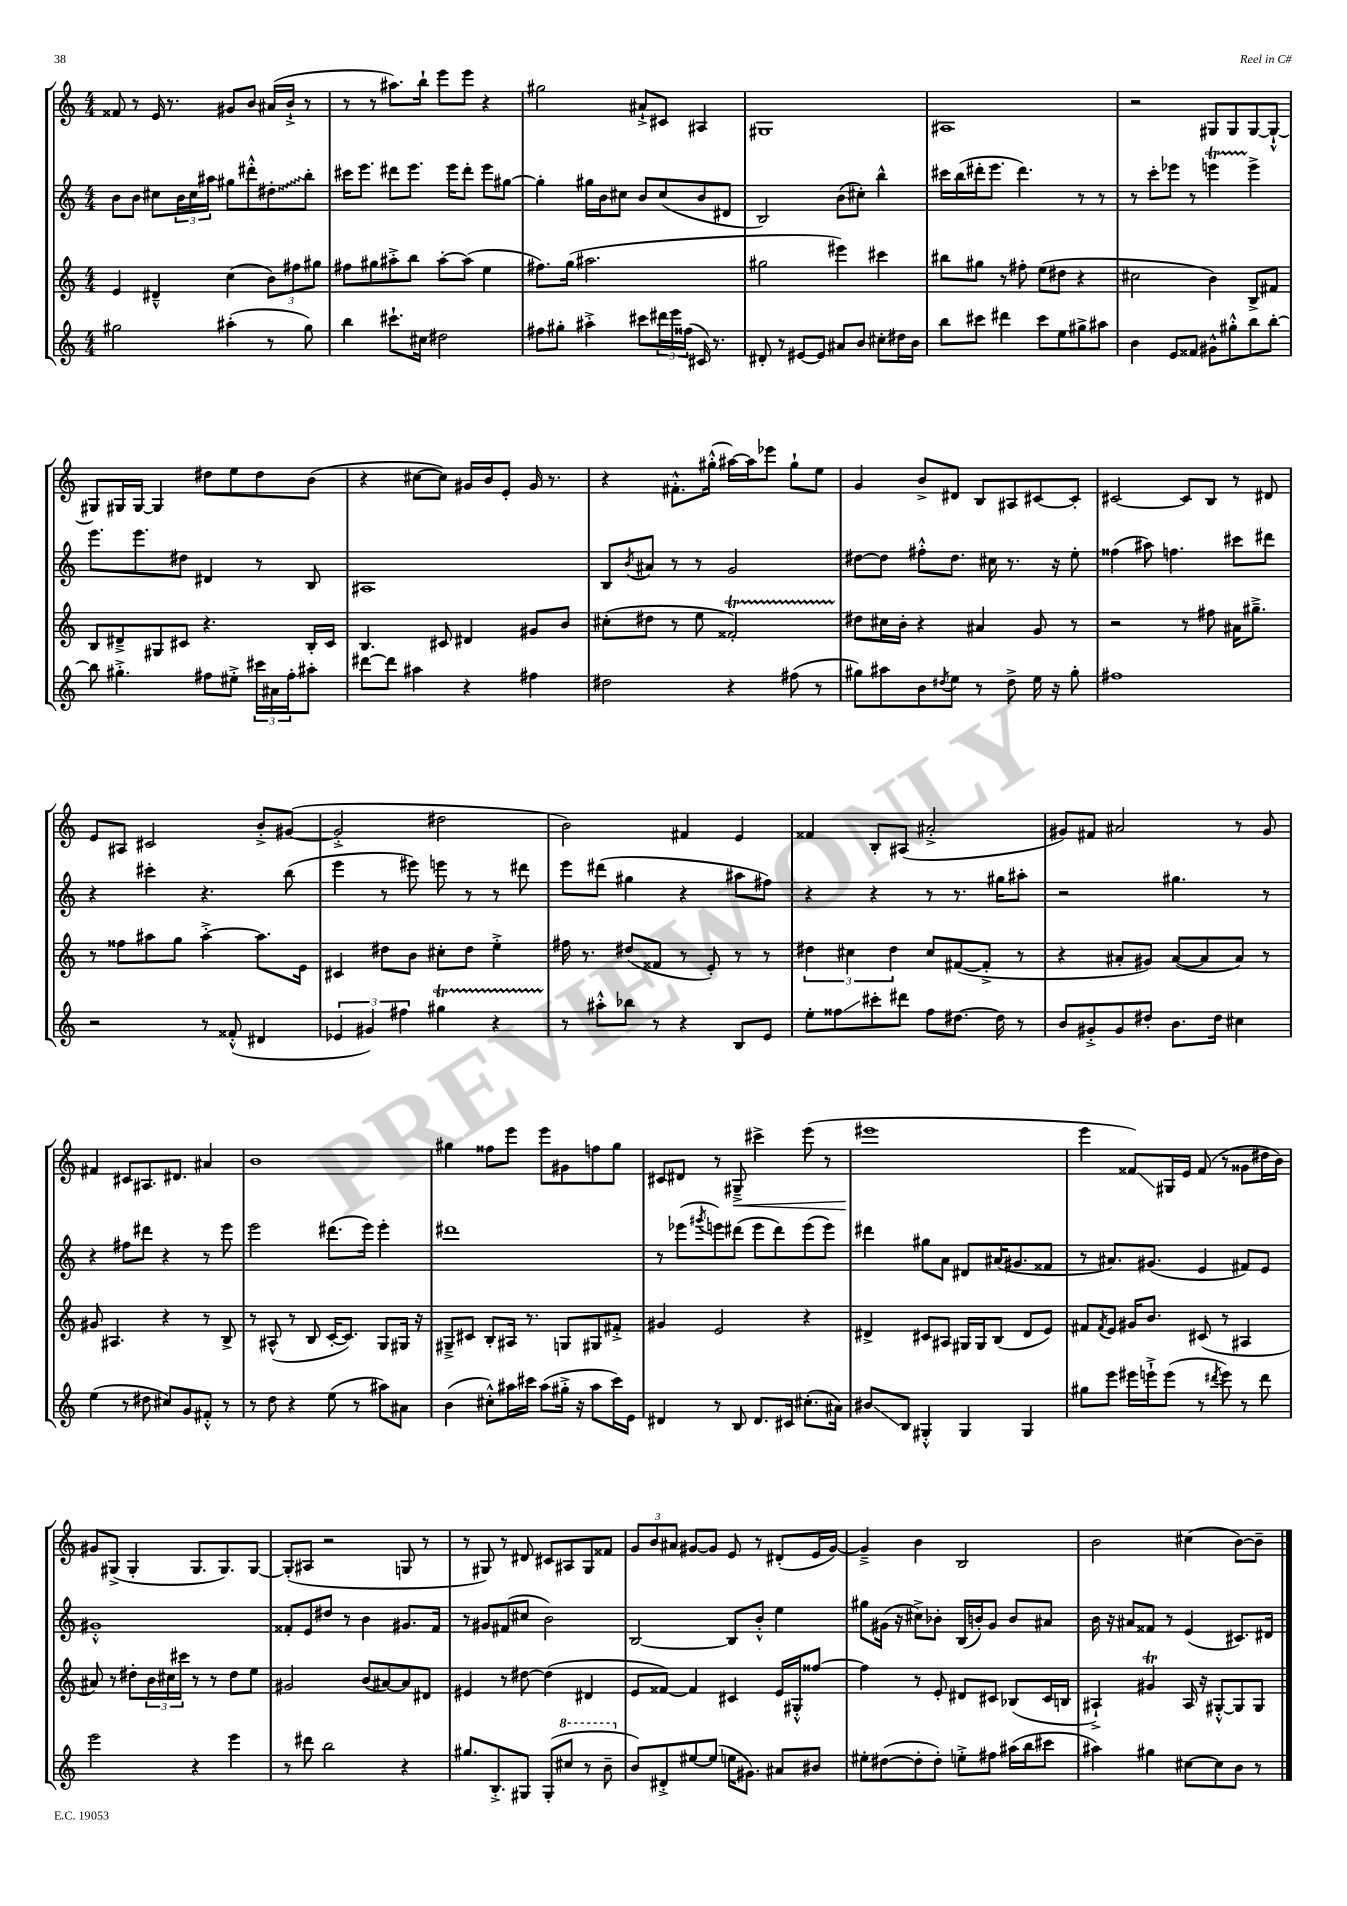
<<
\new StaffGroup <<
\new Staff = "s0" {
    \clef treble \key c \major \numericTimeSignature \time 4/4
    fisis'8 r8 e'16 r8. gis'8 b'8 ais'16( b'16-!-> r8 |
    r8 r8 ais''8.) b''16-! e'''8 e'''8 r4 |
    gis''2 ais'8-!-> cis'8 ais4 |
    gis1 |
    ais1 |
    r2 gis8 gis8 gis8~ gis8~-!-^ |
    gis8 gis16 gis16~ gis4 dis''8 e''8 dis''8 b'8( |
    r4 cis''8~ cis''8) gis'16 b'16 e'8-. gis'16 r8. |
    r4 fis'8.-.-^ gis''16-.-^( ais''16~) ais''16 ees'''8 gis''8-! e''8 |
    g'4 b'8-> dis'8 b8 ais8 cis'8~ cis'8-. |
    cis'2~ cis'8 b8 r8 dis'8 |
    e'8 ais8 cis'2 b'8-.-> gis'8~( |
    gis'2-.-> dis''2 |
    b'2) fis'4 e'4 |
    fisis'4 b8-. ais8( ais'2-.-> |
    gis'8) fis'8 ais'2 r8 gis'8 |
    fis'4 cis'8 ais8. dis'8. ais'4 |
    b'1 |
    gis''4 fisis''8 e'''8 e'''8 gis'8 f''8 gis''8 |
    cis'8 dis'8 r8 gis8--->\< cis'''4-> e'''8( r8 |
    eis'''1\! |
    e'''4 fisis'8\glissando) gis16 e'16 fisis'8( r8 gisis'8 dis''16 b'16) |
    gis'8 gis8->( gis4-. gis8. gis8.) gis8~ |
    gis8-.( ais8 r2 g8 r8 |
    r8 gis8) r8 dis'8 cis'8 ais8 gis8 fisis'8 |
    \tuplet 3/2 { g'8 b'8 ais'8 } gis'8~ gis'8 e'8 r8 dis'8-.( e'16 gis'16~) |
    gis'4---> b'4 b2 |
    b'2 cis''4( b'8~) b'8-- \bar "|." |
}
\new Staff = "s1" {
    \clef treble \key c \major \numericTimeSignature \time 4/4
    b'8 b'8 cis''8 \tuplet 3/2 { b'16 cis''16 ais''16 } gis''8 dis'''8-.-^ \once \override Glissando.style = #'zigzag dis''8-.\glissando b''8-. |
    cis'''16 e'''8. dis'''8 e'''8. e'''16 dis'''8-. e'''8 gis''8~ |
    gis''4-. gis''16 b'16 cis''8 b'8 cis''8( b'8 dis'8 |
    b2) b'8( cis''8-.) b''4-^ |
    cis'''16 b''16( dis'''16-. e'''8. dis'''4.) r8 r8 |
    r8 c'''8-. ees'''8 r8 e'''4\startTrillSpan e'''4->\stopTrillSpan |
    e'''8. e'''8. dis''8 dis'4 r8 b8 |
    ais1 |
    b8 \acciaccatura { b'8 } ais'8 r8 r8 g'2 |
    dis''8~ dis''8 fis''8-.-^ dis''8. cis''16 r8. r16 e''8-. |
    fisis''4( ais''8) f''4. cis'''8 dis'''8 |
    r4 cis'''4-. r4. b''8( |
    e'''4 r8 eis'''8) e'''8 r8 r8 dis'''8 |
    e'''8 dis'''8( gis''4 r4 ais''8 fis''8) |
    r4 r4 r8 r8. gis''16 ais''8-. |
    r2 gis''4. r8 |
    r4 fis''8 dis'''8 r4 r8 e'''8 |
    e'''2 dis'''8.( e'''16) e'''4-. |
    dis'''1 |
    r8 ees'''8( \acciaccatura { gis'''8 } e'''8) dis'''8( e'''8 dis'''8) e'''8( e'''8) |
    dis'''4 gis''8 a'8 dis'8 ais'16( gis'8. fisis'8 |
    r8 ais'8.) gis'8.( e'4 fis'8) e'8 |
    gis'1-.-^ |
    fisis'8-. e'8 dis''8 r8 b'4 gis'8. fisis'16 |
    r8 gis'8 fis'8( cis''8 b'2) |
    b2~ b8 b'8-.-^ e''4 |
    gis''8 gis'16( r16 cis''8->) bes'8-. b16( b'16-.) gis'8 b'8 ais'8 |
    b'16 r16 ais'8 fisis'8 r8 e'4( cis'8.) dis'16 \bar "|." |
}
\new Staff = "s2" {
    \clef treble \key c \major \numericTimeSignature \time 4/4
    e'4 dis'4---^ c''4( \tuplet 3/2 { b'8) fis''8 gis''8 } |
    fis''8 gis''8 ais''8-.-> b''8 ais''8~-. ais''8( e''4 |
    fis''8.) g''16( ais''2. |
    gis''2 eis'''4) cis'''4 |
    bis''8 gis''8 r8 fis''8-. e''8( dis''8 r4 |
    cis''2 b'4) b8-> fis'8 |
    b8 dis'8---> gis8 cis'8 r4. b16-. cis'16 |
    b4. cis'8 dis'4 gis'8 b'8 |
    cis''8-.( dis''8 r8 e''8 fisis'2-.\startTrillSpan) |
    dis''8\stopTrillSpan cis''16 b'16-. r4 ais'4 g'8 r8 |
    r2 r8 fis''8 ais'16 gis''8.---> |
    r8 fisis''8 ais''8 g''8 ais''4~-.-> ais''8. e'16 |
    cis'4 dis''8 b'8 cis''8-. dis''8 e''4-.-> |
    fis''16 r8. dis''8( fisis'8 r8 e'8-.) r8 r8 |
    \tuplet 3/2 { dis''4 cis''4 dis''4 } cis''8 fis'8~( fis'8-.-> r8 |
    r4 ais'8-. gis'8) ais'8~( ais'8 ais'8) r8 |
    gis'8 ais4. r4 r8 b8-> |
    r8 ais8-^( r8 b8 c'16~-. c'8.) g8 gis16 r16 |
    gis8---> cis'8 b8-. ais16 r8. g8 gis8 fis'8-.-> |
    gis'4 e'2 r4 |
    dis'4-> cis'8 ais8 gis16 gis16 b8( dis'8 e'8) |
    fis'8 \acciaccatura { fis'8 } e'8 gis'16 b'8. cis'8( r8 ais4 |
    ais'8) r8 dis''8-. \tuplet 3/2 { b'16 cis''16 cis'''16 } r8 r8 dis''8 e''8 |
    gis'2 b'8( ais'8~) ais'8 dis'8 |
    eis'4 r8 dis''8~ dis''4( dis'4 |
    e'8 fisis'8~) fisis'4 cis'4 e'16 gis16-.-^ fisis''8~ |
    fisis''4 r8 e'8-. dis'8 cis'8 bes8( cis'16 b16 |
    ais4-!->) gis'4\trill ais16 r16 gis8~-.-^ gis8 gis8 \bar "|." |
}
\new Staff = "s3" {
    \clef treble \key c \major \numericTimeSignature \time 4/4
    gis''2 ais''4-.( r8 gis''8) |
    b''4 cis'''8.-! cis''16 dis''2 |
    fis''8 gis''8-. ais''4-.-> cis'''8 \tuplet 3/2 { dis'''16 e'''16 fisis''16( } cis'16) r8. |
    dis'8-. r8 eis'8~ eis'8 ais'8 b'8 cis''8-. dis''16 b'16 |
    b''8 cis'''8 dis'''4 cis'''8 e''8 gis''8-> ais''8 |
    b'4 e'8 fisis'8 gis'8-^ gis''8-.-^ b''8 b''8~-. |
    b''8 gis''4.-.-> fis''8 eis''8-.-> \tuplet 3/2 { cis'''16 ais'16 fis''16-. } ais''8-. |
    dis'''8~ dis'''8 ais''4 r4 fis''4 |
    dis''2 r4 fis''8( r8 |
    gis''8) ais''8 b'8 \acciaccatura { dis''8 } e''8 r8 dis''8-> e''16 r16 gis''8-. |
    fis''1 |
    r2 r8 fisis'8-.-^( dis'4 |
    \tuplet 3/2 { ees'4 gis'4) fis''4 } gis''4\startTrillSpan r4 |
    r8\stopTrillSpan ais''8-.-^ bes''8 r8 r4 b8 e'8 |
    e''8-. fisis''8\glissando cis'''8-. dis'''8 fisis''8 dis''8.~ dis''16 r8 |
    b'8 gis'8-.-> gis'8 dis''8-. b'8. dis''16 cis''4 |
    e''4( r8 dis''8 cis''8) g'8 fis'8-.-^ r8 |
    r8 d''8 r4 e''8( r8 ais''8) ais'8 |
    b'4( cis''8-.-^) ais''16 cis'''16 ais''8( gis''16-.-> r16 ais''8 cis'''16) e'16 |
    dis'4 r8 b8 dis'8. cis'16 cis''8.-.( ais'16) |
    bis'8\glissando b8 gis4-.-^ gis4 gis4 |
    gis''8 e'''8 eis'''16 e'''16-!-> e'''8( r8 \acciaccatura { dis'''8 } e'''8) r8 dis'''8 |
    e'''2 r4 e'''4 |
    r8 dis'''8 b''2 r4 |
    gis''8. b8.-.-> gis8 gis8-.( \ottava #1 cis'''8 r8 b''8-- \ottava #0 |
    b'8) dis'8-.-> eis''8~ eis''8( e''16 gis'8.) ais'8 bis'8 |
    eis''8-. dis''8~( dis''8-. dis''8-.) e''8-.-> fis''8 ais''16( b''16 cis'''8 |
    ais''4) gis''4 cis''8~ cis''8 b'8 r8 \bar "|." |
}
>>
>>
\layout { \context { \Score \remove "Bar_number_engraver" } }
